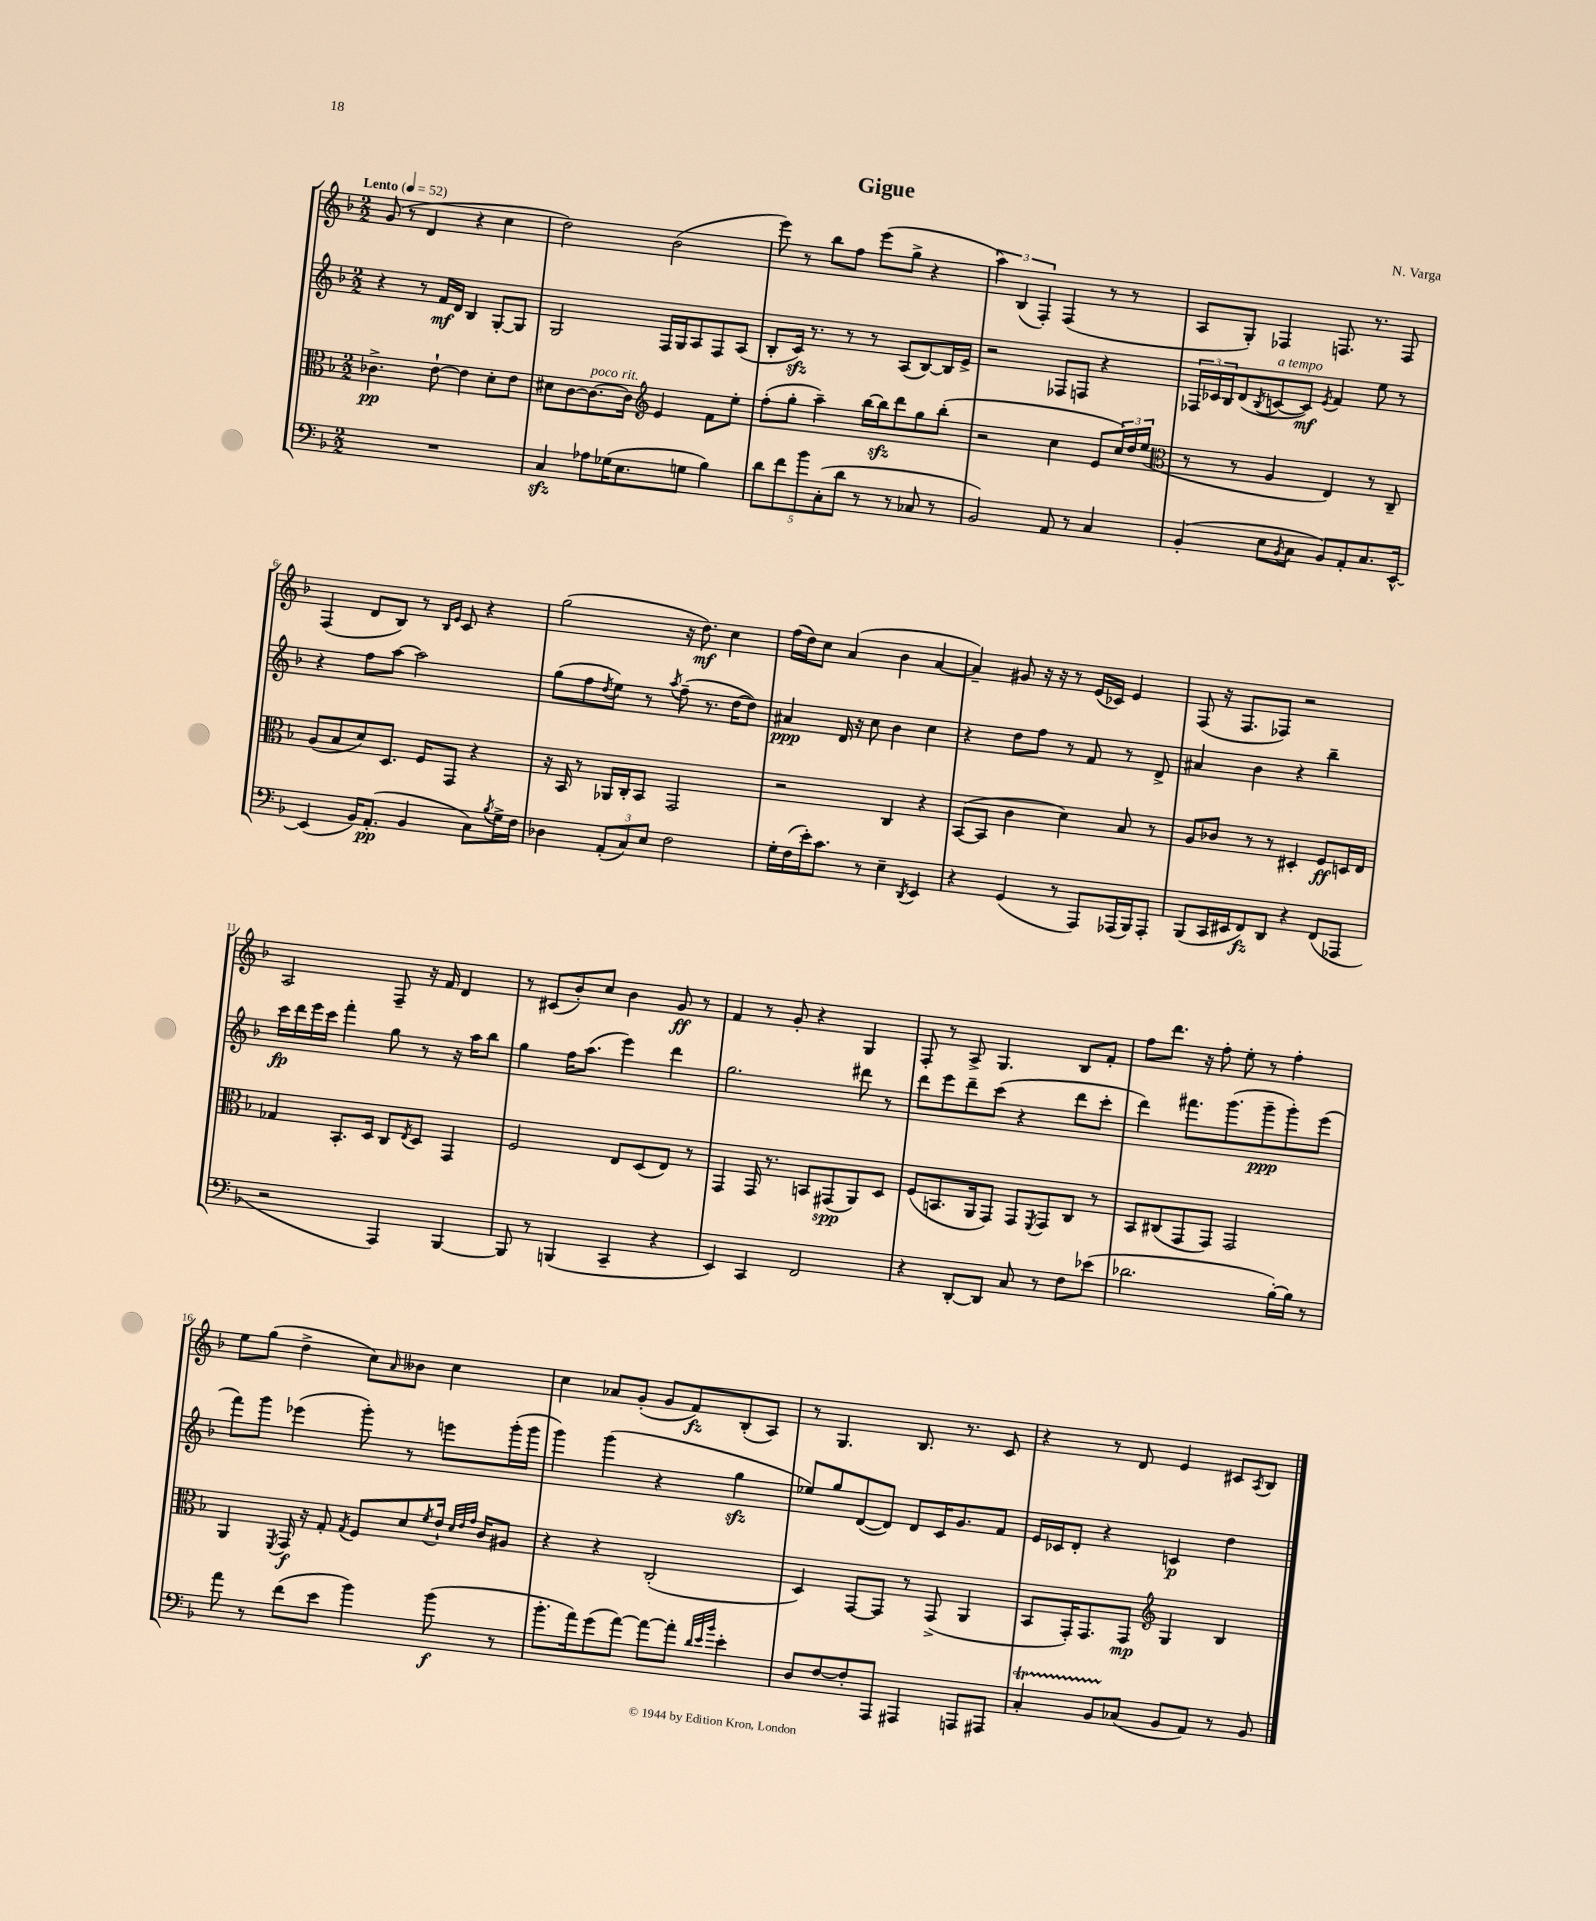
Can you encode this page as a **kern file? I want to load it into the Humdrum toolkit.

**kern	**dynam	**kern	**dynam	**kern	**dynam	**kern	**dynam
*part4	*part4	*part3	*part3	*part2	*part2	*part1	*part1
*staff4	*staff4	*staff3	*staff3	*staff2	*staff2	*staff1	*staff1
*clefF4	*	*clefC3	*	*clefG2	*	*clefG2	*
*k[b-]	*	*k[b-]	*	*k[b-]	*	*k[b-]	*
*M2/2	*	*M2/2	*	*M2/2	*	*M2/2	*
*MM52	*	*MM52	*	*MM52	*	*MM52	*
=1	=1	=1	=1	=1	=1	=1	=1
!	!	!	!	!	!	!LO:TX:a:B:t=Lento	!
1r	.	4.c-X^\	pp	4r	.	(8g/	.
.	.	.	.	.	.	8r	.
.	.	.	.	8r	.	4d/	.
.	.	[8e`\	.	16f/LL	mf	.	.
.	.	.	.	16d/JJ	.	.	.
.	.	4e\]	.	4B-/	.	4r	.
.	.	8d'\L	.	[8G'/L	.	4cc\	.
.	.	8e\J	.	8G/J]	.	.	.
=2	=2	=2	=2	=2	=2	=2	=2
4Czz/	.	8d#X\L	.	2G/	.	2dd\)	.
.	.	[8c\	.	.	.	.	.
!	!	!LO:TX:a:i:t=poco rit.	!	!	!	!	!
8A-X\L	.	8.c\_	.	.	.	.	.
(16G-X\K	.	.	.	.	.	.	.
8.E\	.	16c\Jk]	.	.	.	.	.
*	*	*clefG2	*	*	*	*	*
.	.	4e/	.	16F/LL	.	(2b-\	.
.	.	.	.	16G/J	.	.	.
8Gn\J	.	.	.	8A/	.	.	.
4B-\)	.	8f\L	.	8F/	.	.	.
.	.	8ee'\J	.	(8A/J	.	.	.
=3	=3	=3	=3	=3	=3	=3	=3
10d\L	.	(8ff'\L	.	8B-'/L	.	8eee\)	.
10f\	.	.	.	.	.	.	.
.	.	8gg'\J	.	16czz/Jk)	.	8r	.
.	.	.	.	8.r	.	.	.
10b-\	.	.	.	.	.	.	.
.	.	4aa~\)	.	.	.	8bb-\L	.
(10C'\	.	.	.	.	.	.	.
.	.	.	.	8r	.	8ff\J	.
10d\J	.	.	.	.	.	.	.
8r	.	[16bb-\LL	.	8r	.	(8eee\L	.
.	.	16bb-zz\J]	.	.	.	.	.
8r	.	8ddd\	.	(8A/L	.	8gg^\J	.
8C-X/	.	8gg\	.	[8B-/)	.	4r	.
8r	.	(8bb-'\J	.	16B-/L]	.	.	.
.	.	.	.	16e^/JJ	.	.	.
=4	=4	=4	=4	=4	=4	=4	=4
2BB-/)	.	2r	.	2r	.	6aa\)	.
.	.	.	.	.	.	(6B-/	.
.	.	.	.	.	.	6F'/)	.
8AA/	.	4cc\	.	8F-X/L	.	(4F/	.
8r	.	.	.	8Fn/J	.	.	.
4C/	.	8e/L	.	4r	.	8r	.
.	.	24cc/L)	.	.	.	8r	.
.	.	24dd/	.	.	.	.	.
.	.	(24ee/JJ	.	.	.	.	.
=5	=5	=5	=5	=5	=5	=5	=5
*	*	*clefC3	*	*	*	*	*
(4BB-'/	.	8r	.	24F-X/LL	.	8A/L	.
.	.	.	.	24c-X/	.	.	.
.	.	.	.	24B-/J	.	.	.
.	.	8r	.	(8d/	.	8G'/J)	.
.	.	.	.	8qB-/	.	.	.
!	!	!	!	!LO:TX:a:i:t=a tempo	!	!	!
8E\L	.	4A/	.	[8cn/	.	4F-X/	.
8qBB-/	.	.	.	.	.	.	.
8C\J	.	.	.	8c/J])	mf	.	.
.	.	.	.	8qe/	.	.	.
8BB-/L)	.	4E/)	.	4f/	.	8.Fn/	.
8AA'/	.	.	.	.	.	.	.
.	.	.	.	.	.	8.r	.
8.C/	.	8r	.	8ee\	.	.	.
.	.	8C~/	.	8r	.	8F/	.
[16EE^^/Jk	.	.	.	.	.	.	.
!!LO:LB:g=z
=6	=6	=6	=6	=6	=6	=6	=6
(4EE/]	.	(8A/L	.	4r	.	(4F/	.
.	.	8B-/	.	.	.	.	.
16BB-/KL)	.	8d/)	.	8ff\L	.	8d/L	.
(8.AA'/J	pp	.	.	.	.	.	.
.	.	8.D/J	.	[8aa\J	.	8B-/J)	.
4BB-/	.	.	.	2aa\]	.	8r	.
.	.	16F/KL	.	.	.	.	.
.	.	.	.	.	.	16qqB-/LL	.
.	.	.	.	.	.	16qqe/JJ	.
.	.	8GG/J	.	.	.	8c/	.
8C\L)	.	4r	.	.	.	4r	.
8qB-/	.	.	.	.	.	.	.
16G^\L	.	.	.	.	.	.	.
16F\JJ	.	.	.	.	.	.	.
=7	=7	=7	=7	=7	=7	=7	=7
4D-X\	.	16r	.	(8gg\L	.	(2gg\	.
.	.	16BB-/	.	.	.	.	.
.	.	8r	.	8ff\	.	.	.
.	.	.	.	8qdd/	.	.	.
(12AA'/L	.	16AA-X/LL	.	8ee\J)	.	.	.
.	.	16C'/J	.	.	.	.	.
12C/)	.	.	.	.	.	.	.
.	.	8BB-/J	.	8r	.	.	.
12E/J	.	.	.	.	.	.	.
.	.	.	.	8qaa/	.	.	.
2F\	.	2GG/	.	(8ff~\	.	16r	.
.	.	.	.	.	.	8.dd\)	mf
.	.	.	.	8.r	.	.	.
.	.	.	.	.	.	4cc\	.
.	.	.	.	[16dd\KL	.	.	.
.	.	.	.	8dd\J])	.	.	.
=8	=8	=8	=8	=8	=8	=8	=8
16G'\LL	.	2r	.	4a#X/	ppp	(16ff\LL	.
(16F\	.	.	.	.	.	16dd\J)	.
16e'\J)	.	.	.	.	.	8cc\J	.
8.c\J	.	.	.	.	.	.	.
.	.	.	.	16d/	.	(4a/	.
.	.	.	.	16r	.	.	.
8r	.	.	.	8cc\	.	.	.
4E~\	.	4C/	.	4b-\	.	4b-\	.
8qDD/	.	.	.	.	.	.	.
4EE/	.	4r	.	4cc\	.	[4a/	.
=9	=9	=9	=9	=9	=9	=9	=9
4r	.	([8BB-/L	.	4r	.	4a~/])	.
.	.	8BB-/J]	.	.	.	.	.
(4GG/	.	4c\	.	8dd\L	.	8g#X/	.
.	.	.	.	8ff\J	.	16r	.
.	.	.	.	.	.	16r	.
8r	.	4d\)	.	8r	.	8r	.
8AAA/L)	.	.	.	8f/	.	(16e/LL	.
.	.	.	.	.	.	16c-X/JJ)	.
(16AAA-X/L	.	8B-/	.	8r	.	4e/	.
16BBB-/J)	.	.	.	.	.	.	.
8AAA-'/J	.	8r	.	8d^/	.	.	.
=10	=10	=10	=10	=10	=10	=10	=10
(8BBB-/L	.	8A/L	.	4a#X/	.	(8F/	.
16CC/L	.	8c-X/J	.	.	.	16r	.
16EE#X/J	.	.	.	.	.	8.F/L	.
8FF/)	fz	8r	.	4b-\	.	.	.
8DD/J	.	8r	.	.	.	8F-X/J)	.
4r	.	4D#X'/	.	4r	.	2r	.
(8FF/L	.	8F/L	ff	4bb-~\	.	.	.
8AAA-X/J	.	16Dn/L	.	.	.	.	.
.	.	16E/JJ	.	.	.	.	.
!!LO:LB:g=z
=11	=11	=11	=11	=11	=11	=11	=11
2r	.	4G-X/	.	16ccc\LL	fp	2A/	.
.	.	.	.	16ddd\	.	.	.
.	.	.	.	16eee\	.	.	.
.	.	.	.	16ccc\JJ	.	.	.
.	.	8.BB-'/L	.	4fff'\	.	.	.
.	.	16D/Jk	.	.	.	.	.
4AAA/)	.	8C/L	.	8gg\	.	8F~/	.
.	.	8qE/	.	.	.	.	.
.	.	8D/J	.	8r	.	16r	.
.	.	.	.	.	.	16f/	.
[4BBB-/	.	4GG/	.	16r	.	4d/	.
.	.	.	.	16aa\KL	.	.	.
.	.	.	.	8bb-\J	.	.	.
=12	=12	=12	=12	=12	=12	=12	=12
8BBB-/]	.	2F/	.	4gg\	.	8r	.
8r	.	.	.	.	.	(8c#X/L	.
(4BBBn/	.	.	.	16ff\KL	.	8b-'/)	.
.	.	.	.	(8.aa\J	.	.	.
.	.	.	.	.	.	8cc/J	.
4CC~/	.	8E/L	.	4eee\)	.	4b-\	.
.	.	(8D/	.	.	.	.	.
4r	.	8E/J)	.	4ddd\	.	8g/	ff
.	.	8r	.	.	.	8r	.
=13	=13	=13	=13	=13	=13	=13	=13
4EE/)	.	4GG/	.	2.gg\	.	4f/	.
4CC/	.	16GG/	.	.	.	8r	.
.	.	8.r	.	.	.	.	.
.	.	.	.	.	.	8g'/	.
2FF/	.	8BBn/L	.	.	.	4r	.
.	.	(8GG#X/	spp	.	.	.	.
.	.	8AA/)	.	8ddd#X\	.	4G/	.
.	.	8D/J	.	8r	.	.	.
=14	=14	=14	=14	=14	=14	=14	=14
4r	.	(8F/L	.	8ddd\L	.	8F'/	.
.	.	8.BBn/	.	8eee\	.	8r	.
[8DD'/L	.	.	.	8ddd~\	.	8A^/	.
.	.	16AA/k	.	.	.	.	.
8DD/J]	.	8GG/J)	.	(8ccc\J	.	4.G/	.
8C/	.	8GG/L	.	4r	.	.	.
.	.	8qFF/	.	.	.	.	.
8r	.	8GG/	.	.	.	.	.
8F\L	.	8C/J	.	8ddd\L	.	8B-/L	.
(8e-X\J	.	8r	.	8ccc'\J	.	8f'/J	.
=15	=15	=15	=15	=15	=15	=15	=15
2.d-X\	.	8BB-/L	.	4ddd\)	.	8ff\L	.
.	.	(8C#X/	.	.	.	8.ddd\J	.
.	.	8GG/	.	8.fff#X\L	.	.	.
.	.	.	.	.	.	16r	.
.	.	8GG/J)	.	.	.	8ff'\	.
.	.	.	.	(8.ggg\	.	.	.
.	.	2GG/	.	.	.	8ee'\	.
.	.	.	.	8ggg~\	ppp	8r	.
[16B-'\LL)	.	.	.	8ggg'\)	.	4ff'\	.
16B-\JJ]	.	.	.	.	.	.	.
8r	.	.	.	(8eee\J	.	.	.
!!LO:LB:g=z
=16	=16	=16	=16	=16	=16	=16	=16
8a\	.	4AA/	.	8fff\L)	.	8ee\L	.
8r	.	.	.	8ggg\J	.	(8gg\J	.
.	.	8qFF/	.	.	.	.	.
(8f\L	.	16GG/	f	(4eee-X\	.	4dd^\	.
.	.	16r	.	.	.	.	.
8e\J	.	8G'/	.	.	.	.	.
.	.	8qG/	.	.	.	.	.
4b-\)	.	8F/L	.	8ggg'\)	.	8cc\L)	.
.	.	.	.	.	.	16qqa/	.
.	.	8d/	.	8r	.	8b--X\J	.
.	.	8qf/	.	.	.	.	.
(8b-\	f	16e`/Jk	.	8eeen\L	.	4cc\	.
.	.	32qqd/LLL	.	.	.	.	.
.	.	32qqe/	.	.	.	.	.
.	.	32qqg/JJJ	.	.	.	.	.
.	.	16c/KL	.	.	.	.	.
8r	.	8A#X/J	.	(16ggg'\L	.	.	.
.	.	.	.	16ggg\JJ	.	.	.
=17	=17	=17	=17	=17	=17	=17	=17
8.b-'\L	.	4r	.	4ggg\)	.	4cc\	.
16a\k)	.	.	.	.	.	.	.
(8g\	.	4r	.	(4ggg\	.	8a-X/L	.
[8a\J)	.	.	.	.	.	(8g'/J	.
8a\L_	.	(2C'/	.	4r	.	8g/L	.
8a'\J]	.	.	.	.	.	8f/)	fz
32qqd/LLL	.	.	.	.	.	.	.
32qqe/	.	.	.	.	.	.	.
32qqb-/JJJ	.	.	.	.	.	.	.
4e'\	.	.	.	4ggzz\	.	(8B-'/	.
.	.	.	.	.	.	8A/J)	.
=18	=18	=18	=18	=18	=18	=18	=18
8D/L	.	4D/)	.	8ee-X/L)	.	8r	.
[8F/	.	.	.	8gg/	.	4.G/	.
8F'/]	.	[8GG/L	.	([8d/	.	.	.
8AAA/J	.	8GG/J]	.	8d/J])	.	.	.
4AAA#X/	.	8r	.	8d/L	.	8.B-/	.
.	.	(8GG^/	.	16c/K	.	.	.
.	.	.	.	8.g/	.	8.r	.
8AAAn/L	.	4AA/	.	.	.	.	.
8AAA#X/J	.	.	.	8f/J	.	8c/	.
=19	=19	=19	=19	=19	=19	=19	=19
4CT'/	.	8BB-/L	.	16e/LL	.	4r	.
.	.	.	.	16c-X/J	.	.	.
.	.	16GG'/K)	.	8d'/J	.	.	.
.	.	8.GG/	.	.	.	.	.
8BB-TTT/L	.	.	.	4r	.	8r	.
(8C-X/J	.	8GG/J	mp	.	.	8d/	.
*	*	*clefG2	*	*	*	*	*
8BB-/L	.	4G/	.	4cn/	p	4e/	.
8AA/J)	.	.	.	.	.	.	.
8r	.	4B-/	.	4dd\	.	8c#X/L	.
.	.	.	.	.	.	8qA/	.
8BB-/	.	.	.	.	.	8B-/J	.
==	==	==	==	==	==	==	==
*-	*-	*-	*-	*-	*-	*-	*-
